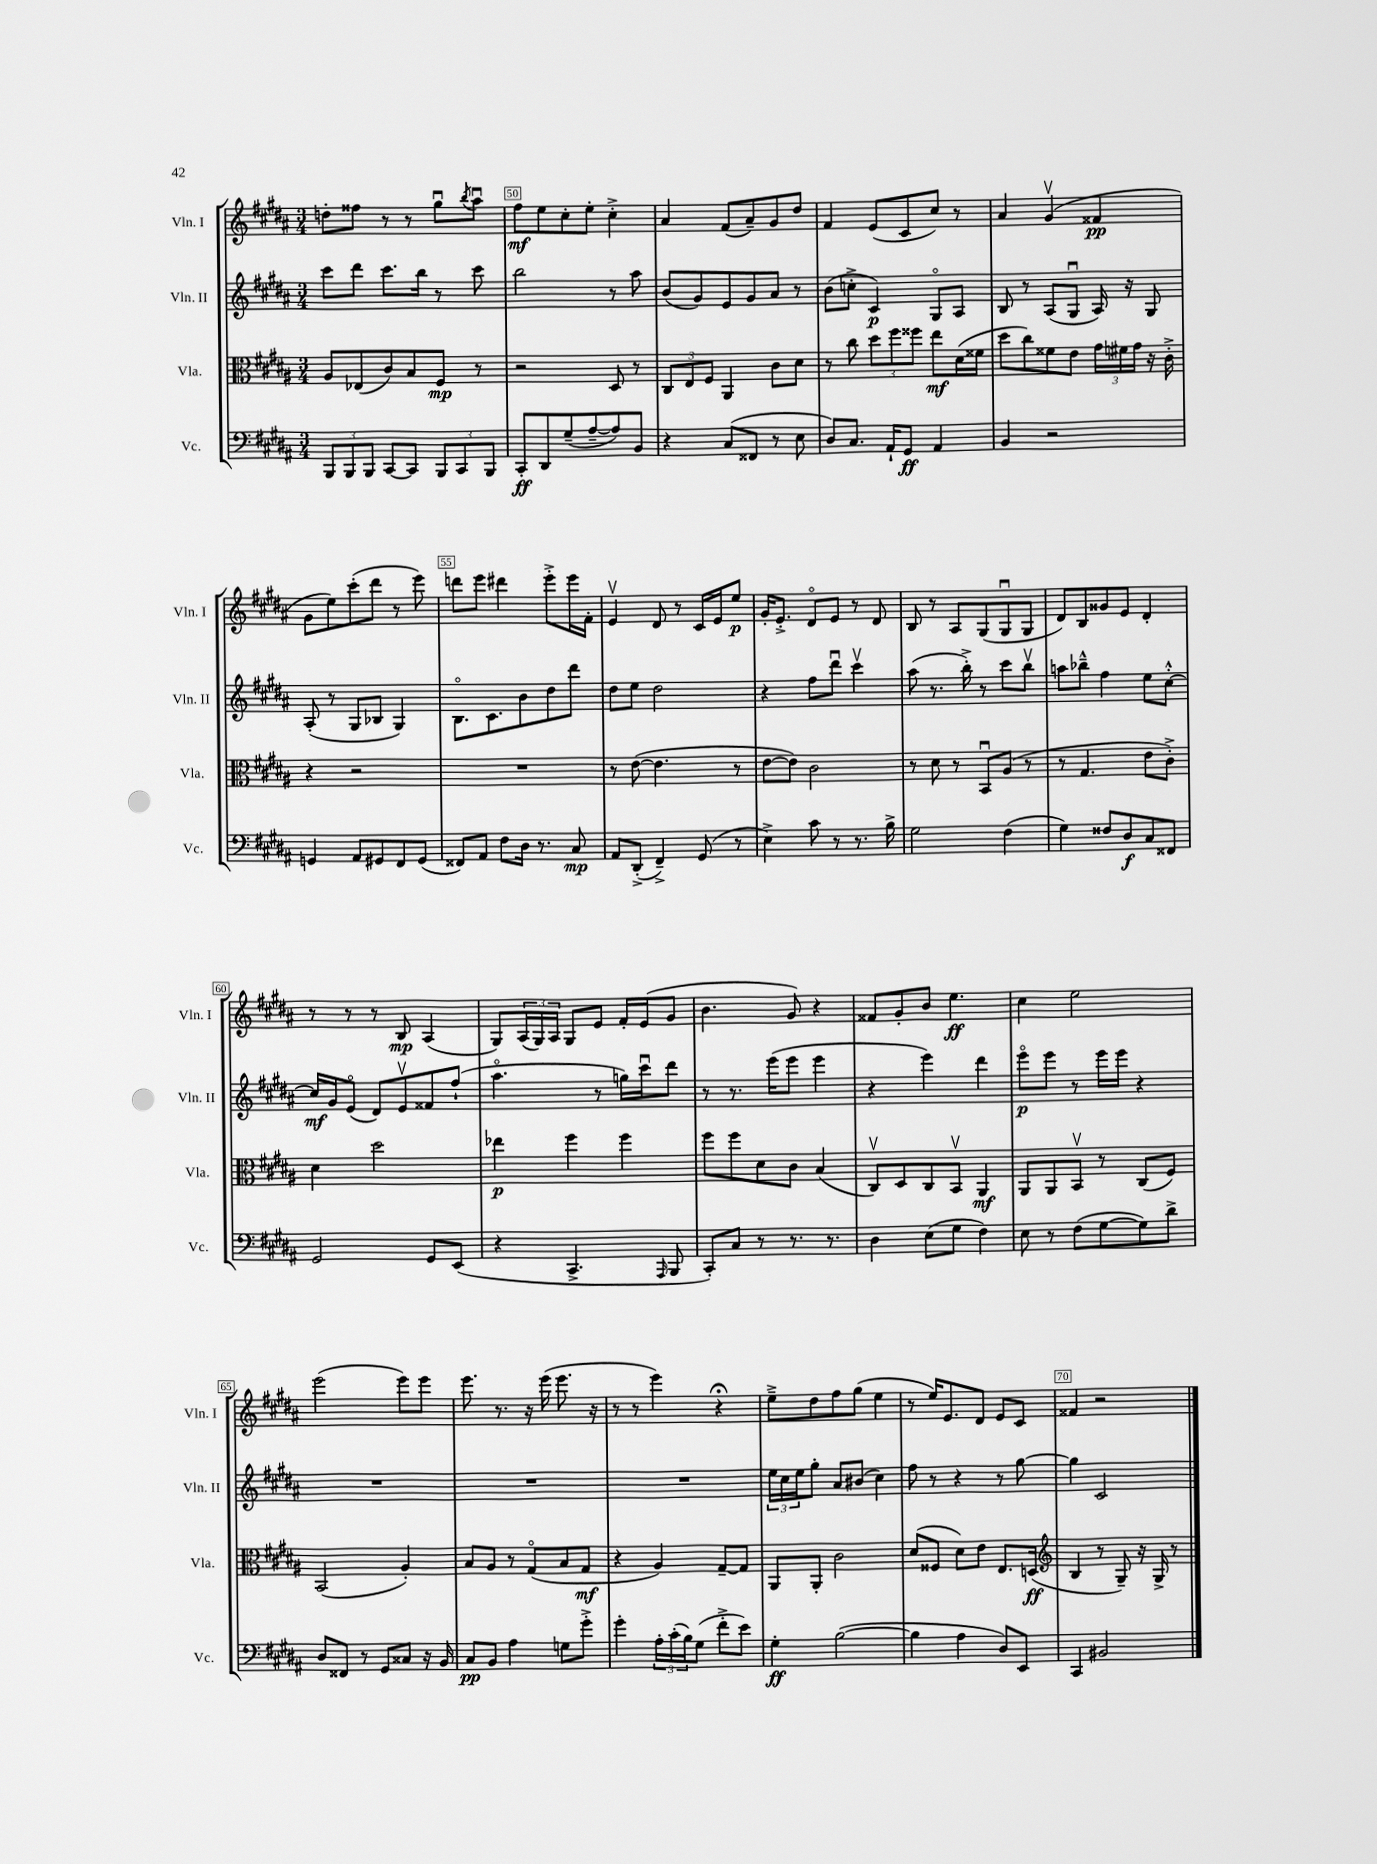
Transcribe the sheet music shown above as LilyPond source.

<<
\new StaffGroup <<
\new Staff = "s0" \with { instrumentName = "Vln. I" shortInstrumentName = "Vln. I" } {
    \clef treble \key b \major \numericTimeSignature \time 3/4
    d''8-. fisis''8 r8 r8 gis''8\downbow \acciaccatura { b''8 } ais''8\downbow |
    fis''8\mf e''8 cis''8-. e''8-. cis''4-.-> |
    ais'4 fis'8( ais'8--) gis'8 dis''8 |
    fis'4 e'8( cis'8 cis''8) r8 |
    ais'4 gis'4\upbow( fisis'4\pp |
    gis'8 e''8) cis'''8-.( dis'''8 r8 e'''8) |
    d'''8 e'''8 dis'''4 e'''8-.-> e'''16 fis'16-. |
    e'4\upbow dis'8 r8 cis'16 e'16 e''8\p |
    gis'16-. e'8.-.-> dis'8\flageolet e'8 r8 dis'8 |
    b8 r8 ais8 gis8( gis8\downbow gis8 |
    dis'8) b8 gisis'8 e'8 dis'4-. |
    r8 r8 r8 b8\mp ais4( |
    gis8) \tuplet 3/2 { ais16( gis16) ais16 } gis8 e'8 fis'16-. e'16( gis'8 |
    b'4. gis'8) r4 |
    fisis'8 gis'8-. b'8 e''4.\ff |
    cis''4 e''2 |
    e'''2( e'''8) e'''8 |
    e'''8. r8. r16 e'''16( e'''8. r16 |
    r8 r8 e'''4) r4\fermata |
    e''8---> dis''8 fis''8 gis''8( e''4 |
    r8 e''16) e'8. dis'8 e'8 cis'8 |
    fisis'4 r2 \bar "|." |
}
\new Staff = "s1" \with { instrumentName = "Vln. II" shortInstrumentName = "Vln. II" } {
    \clef treble \key b \major \numericTimeSignature \time 3/4
    cis'''8 dis'''8 cis'''8. b''16 r8 cis'''8 |
    b''2 r8 ais''8 |
    b'8( gis'8) e'8 gis'8 ais'8 r8 |
    b'8( c''8-.-> cis'4\p) gis8\flageolet ais8 |
    b8 r8 ais8( gis8\downbow ais16) r16 gis8 |
    ais8-.( r8 gis8 bes8 gis4) |
    b8.\flageolet cis'8. b'8 dis''8 dis'''8 |
    dis''8 e''8 dis''2 |
    r4 fis''8 dis'''8\downbow cis'''4\upbow |
    ais''8( r8. b''16-.->) r8 cis'''8 b''8\upbow |
    a''8 bes''8---^ fis''4 e''8 cis''8~-.-^ |
    cis''16\mf gis'16 e'8\flageolet( dis'8) e'8\upbow fisis'8 fis''8-!( |
    ais''4.\flageolet r8 g''16) cis'''16\downbow dis'''8 |
    r8 r8. e'''16( e'''8 e'''4 |
    r4 e'''4) dis'''4 |
    e'''8\flageolet\p e'''8 r8 e'''16 e'''16 r4 |
    R2. |
    R2. |
    R2. |
    \tuplet 3/2 { e''16 cis''16 e''16 } gis''8-. ais'8 bis'8( cis''4) |
    fis''8 r8 r4 r8 gis''8~ |
    gis''4 cis'2 \bar "|." |
}
\new Staff = "s2" \with { instrumentName = "Vla." shortInstrumentName = "Vla." } {
    \clef alto \key b \major \numericTimeSignature \time 3/4
    ais8 ees8( cis'8) b8 fis8\mp r8 |
    r2 dis8 r8 |
    \tuplet 3/2 { cis8 e8 fis8 } ais,4 cis'8 dis'8 |
    r8 cis''8 \tuplet 3/2 { dis''8 fis''8 fisis''8 } e''8\mf dis'16( fisis'16 |
    dis''8 cis''8) fisis'8 e'8 \tuplet 3/2 { gis'16 fis'16 gis'16 } r16 cis'16-.-> |
    r4 r2 |
    R2. |
    r8 e'8~( e'4. r8 |
    e'8~ e'8) cis'2 |
    r8 dis'8 r8 b,8\downbow ais8( r8 |
    r8 gis4. e'8 cis'8-.->) |
    dis'4 dis''2 |
    ees''4\p fis''4 fis''4 |
    fis''8 fis''8 dis'8 cis'8 b4( |
    cis8\upbow) dis8 cis8 b,8\upbow ais,4\mf |
    ais,8 ais,8 b,8\upbow r8 cis8( fis8) |
    b,2( ais4-.) |
    b8 ais8 r8 gis8\flageolet( b8 gis8\mf |
    r4 ais4) gis8~-- gis8 |
    ais,8 ais,8-. cis'2 |
    dis'8( fisis8 dis'8) e'8 e8. d16\ff( |
    \clef treble b4 r8 gis8--) r16 gis16-> r8 \bar "|." |
}
\new Staff = "s3" \with { instrumentName = "Vc." shortInstrumentName = "Vc." } {
    \clef bass \key b \major \numericTimeSignature \time 3/4
    \tuplet 3/2 { b,,8 b,,8 b,,8 } cis,8~ cis,8 \tuplet 3/2 { b,,8 cis,8 b,,8 } |
    cis,8-.\ff dis,8 gis8--( ais8~-- ais8) b,8 |
    r4 cis8( fisis,8 r8 e8 |
    dis8) cis8. ais,16-! gis,8\ff ais,4 |
    b,4 r2 |
    g,4 ais,8 gis,8 fis,8 gis,8( |
    fisis,8) ais,8 fis8 dis16 r8. cis8\mp |
    ais,8 dis,8-.->( fis,4--->) gis,8( r8 |
    e4->) cis'8 r8 r8. b16-> |
    gis2 fis4( |
    gis4) fisis8 dis8\f cis8 fisis,8 |
    gis,2 gis,8 e,8( |
    r4 cis,4.-> \grace { ais,,16 } b,,8 |
    cis,8-.) cis8 r8 r8. r8. |
    dis4 e8( gis8 fis4) |
    e8 r8 fis8( gis8~ gis8) dis'8-> |
    dis8 fisis,8 r8 gis,8 cisis8 r16 b,16 |
    cis8\pp b,8 ais4 g8 gis'8-.-> |
    gis'4-. \tuplet 3/2 { ais16-. cis'16-.( b16) } gis8( fis'8-.-> e'8) |
    gis4-.\ff b2~( |
    b4 ais4 dis8) e,8 |
    cis,4 bis,2 \bar "|." |
}
>>
>>
\layout { \context { \Score currentBarNumber = #49 \override BarNumber.break-visibility = ##(#f #t #t) barNumberVisibility = #(every-nth-bar-number-visible 5) \override BarNumber.stencil = #(make-stencil-boxer 0.1 0.3 ly:text-interface::print) } }
